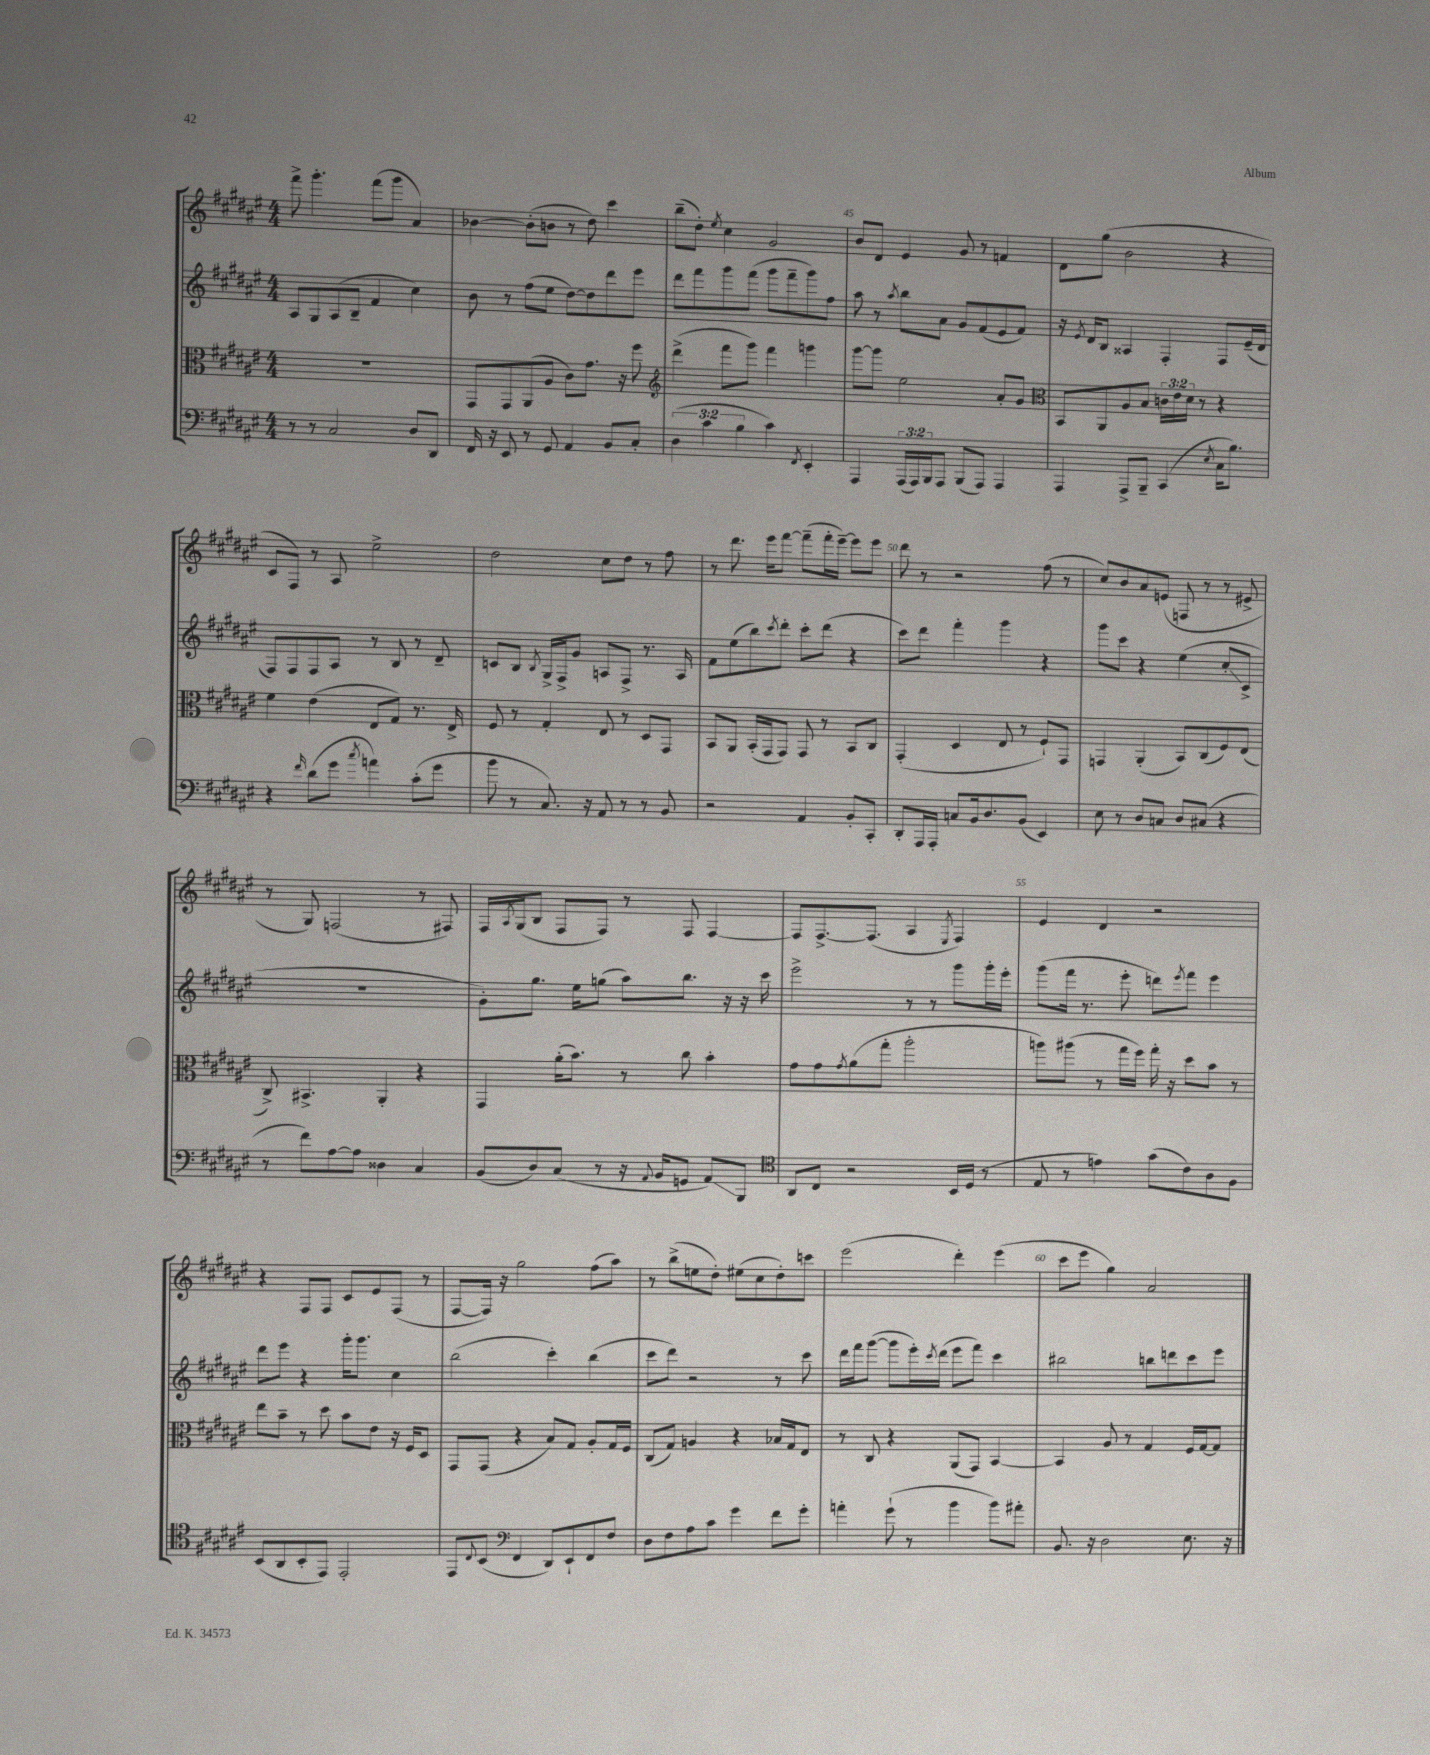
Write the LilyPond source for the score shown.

<<
\new StaffGroup <<
\new Staff = "s0" {
    \clef treble \key fis \major \numericTimeSignature \time 4/4
    fis'''8-> gis'''4.-. fis'''8( gis'''8 ais'4) |
    bes'4~ bes'8-.( b'8 r8 dis''8) cis'''4 |
    b''8--( dis''8-.) \acciaccatura { eis''8 } cis''4 gis'2 |
    b'8 dis'8 eis'4 gis'8 r8 f'4 |
    dis'8 gis''8( b'2 r4 |
    cis'8 fis8) r8 ais8 eis''2-> |
    dis''2 cis''8 dis''8 r8 fis''8 |
    r8 dis'''8. eis'''16 fis'''8~ fis'''8--( fis'''16-. eis'''16~--) eis'''8 eis'''8 |
    dis'''8 r8 r2 fis''8( r8 |
    cis''8) b'8 ais'8 e'8( f8 r8 r8 eis'8-> |
    r8 gis8) f2( r8 fis8) |
    fis16 \acciaccatura { ais8 } gis16( b8 fis8 fis8) r8 fis8 fis4~ |
    fis8 fis8.~-> fis8.( ais4 \acciaccatura { eis8 } fis4) |
    eis'4 dis'4 r2 |
    r4 fis8 fis8 cis'8 eis'8 fis8( r8 |
    fis8~ fis16) r16 gis''2 fis''8( ais''8) |
    r8 b''8->( e''8 dis''8-.) eis''8( cis''8 dis''8-.) c'''8 |
    eis'''2( dis'''4-.) eis'''4( |
    cis'''8 eis'''8 gis''4) ais'2 \bar "|." |
}
\new Staff = "s1" {
    \clef treble \key fis \major \numericTimeSignature \time 4/4
    ais8 gis8 ais8( b8-- fis'4 cis''4) |
    b'8 r8 fis''8( eis''8 dis''8~) dis''8 dis'''8 eis'''8 |
    dis'''8 fis'''8 gis'''8 fis'''8( gis'''8 fis'''8-- gis'''8) fis''8 |
    ais''8 r8 \acciaccatura { ais''8 } b''8 ais'8 gis'8 fis'8( eis'8 fis'8) |
    r16 \acciaccatura { eis'8 } dis'16 b8 aisis4 fis4-. fis8 eis'16--( dis'16 |
    fis8) fis8 fis8 ais8 r8 b8 r8 dis'8-- |
    c'8 b8 \acciaccatura { b8 } gis16-> fis16-> gis'8 a8 fis8-> r8. a16 |
    fis'8 eis''8( b''8) \acciaccatura { cis'''8 } dis'''8-. cis'''8-. dis'''8( r4 |
    cis'''8) dis'''8 fis'''4-. gis'''4 r4 |
    gis'''8 cis'''8 r4 eis''4( cis''8-.\glissando cis'8-> |
    R1 |
    gis'8-.) gis''8. eis''16 g''8( ais''8) b''8. r16 r16 cis'''16 |
    eis'''2-> r8 r8 gis'''8 gis'''16-. eis'''16-. |
    gis'''8( fis'''16 r8. eis'''8-. d'''8) \acciaccatura { eis'''8 } fis'''8 eis'''4 |
    dis'''8 eis'''8 r4 gis'''16-. gis'''8. cis''4 |
    b''2( cis'''4-.) b''4( |
    cis'''8 dis'''8) r2 r8 cis'''8 |
    dis'''16 fis'''16 gis'''8~( gis'''8 eis'''16-.) \acciaccatura { cis'''8 } dis'''16( eis'''8 fis'''8) cis'''4 |
    bis''2 b''8 d'''8 cis'''8 eis'''8 \bar "|." |
}
\new Staff = "s2" {
    \clef alto \key fis \major \numericTimeSignature \time 4/4 \override Staff.TupletNumber.text = #tuplet-number::calc-fraction-text
    R1 |
    gis,8 gis,8 ais,8( ais8 cis'8) gis'8. r16 fis''8 |
    \clef treble dis'''4->( fis'''8 gis'''8) fis'''4 g'''4 |
    gis'''8~ gis'''8 eis''2 ais'8-. gis'8 |
    \clef alto b,8 ais,8 ais8 b8 \tuplet 3/2 { c'16 eis'16 dis'16 } r8 r4 |
    fis'4 eis'4( eis8 gis8) r8. eis16-> |
    fis8 r8 gis4-. eis8 r8 dis8 gis,8 |
    b,8 ais,8 b,16-.( gis,16 gis,8) gis,8 r8 b,8 cis8 |
    gis,4-.( dis4 eis8 r8 fis8-!) gis,8 |
    g,4 ais,4-.( b,8) cis8( fis8) eis8( |
    cis8->) bis,4.-> ais,4-. r4 |
    gis,4 ais'16-.( b'8.) r8 cis''8 b'4-. |
    gis'8 gis'8 \acciaccatura { gis'8 } ais'8( gis''8-. ais''2-. |
    a''8) ais''8( r8 gis''16 fis''16) gis''16-. r16 dis''8 b'8 r8 |
    eis''8 b'8-- r8 dis''8 b'8 eis'8 r16 fis16 dis8 |
    gis,8 gis,8( r4 b8) gis8 ais8-. gis16 fis16 |
    cis8( gis8) a4 r4 bes16 gis16 eis8 |
    r8 cis8 r4 ais,8( gis,8) b,4~ |
    b,4 ais8 r8 gis4 fis16 gis16~ gis8 \bar "|." |
}
\new Staff = "s3" {
    \clef bass \key fis \major \numericTimeSignature \time 4/4 \override Staff.TupletNumber.text = #tuplet-number::calc-fraction-text
    r8 r8 cis2 dis8 dis,8 |
    fis,16 r16 eis,8 r8 gis,8 ais,4 b,8 cis8-. |
    \tuplet 3/2 { dis4( cis'4 b4 } cis'4) \acciaccatura { fis,8 } eis,4-. |
    ais,,4 \tuplet 3/2 { ais,,16( ais,,16) b,,16 } ais,,8 b,,8( ais,,8) ais,,4 |
    ais,,4 ais,,8-> b,,8-- cis,4( \acciaccatura { eis8 } cis16 b8.) |
    r4 \grace { fis'16 } dis'8( gis'8 \acciaccatura { cis''8 } a'4) cis'8-.( gis'8 |
    b'8 r8 cis8.) r16 ais,8 r8 r8 b,8 |
    r2 ais,4 b,8-. cis,8-. |
    dis,8-. ais,,16 ais,,16-. c8 b,16 dis8. b,8( eis,4) |
    eis8 r8 dis8 c8 dis8 cis8( r4 |
    r8 fis'8) ais8~ ais8 disis4 cis4 |
    b,8( dis8) cis8( r8 r16 \appoggiatura { ais,8 } b,16 g,8 ais,8\glissando) b,,8 |
    \clef tenor ais,8 cis8 r2 b,16 dis16( r8 |
    eis8 r8 e'4) gis'8( cis'8) ais8 fis8 |
    b,8( ais,8 b,8-. eis,8) eis,2-. |
    eis,8 \appoggiatura { cis8 } b,8( \clef bass fis,4 dis,8) eis,8-! fis,8 fis8 |
    dis8 fis8 ais8 cis'8 gis'4 fis'8 gis'8-. |
    a'4-. gis'8-!( r8 b'4 b'8) ais'8-. |
    b,8. r16 dis2 eis8. r16 \bar "|." |
}
>>
>>
\layout { \context { \Score currentBarNumber = #42 \override BarNumber.break-visibility = ##(#f #t #t) barNumberVisibility = #(every-nth-bar-number-visible 5) } }
